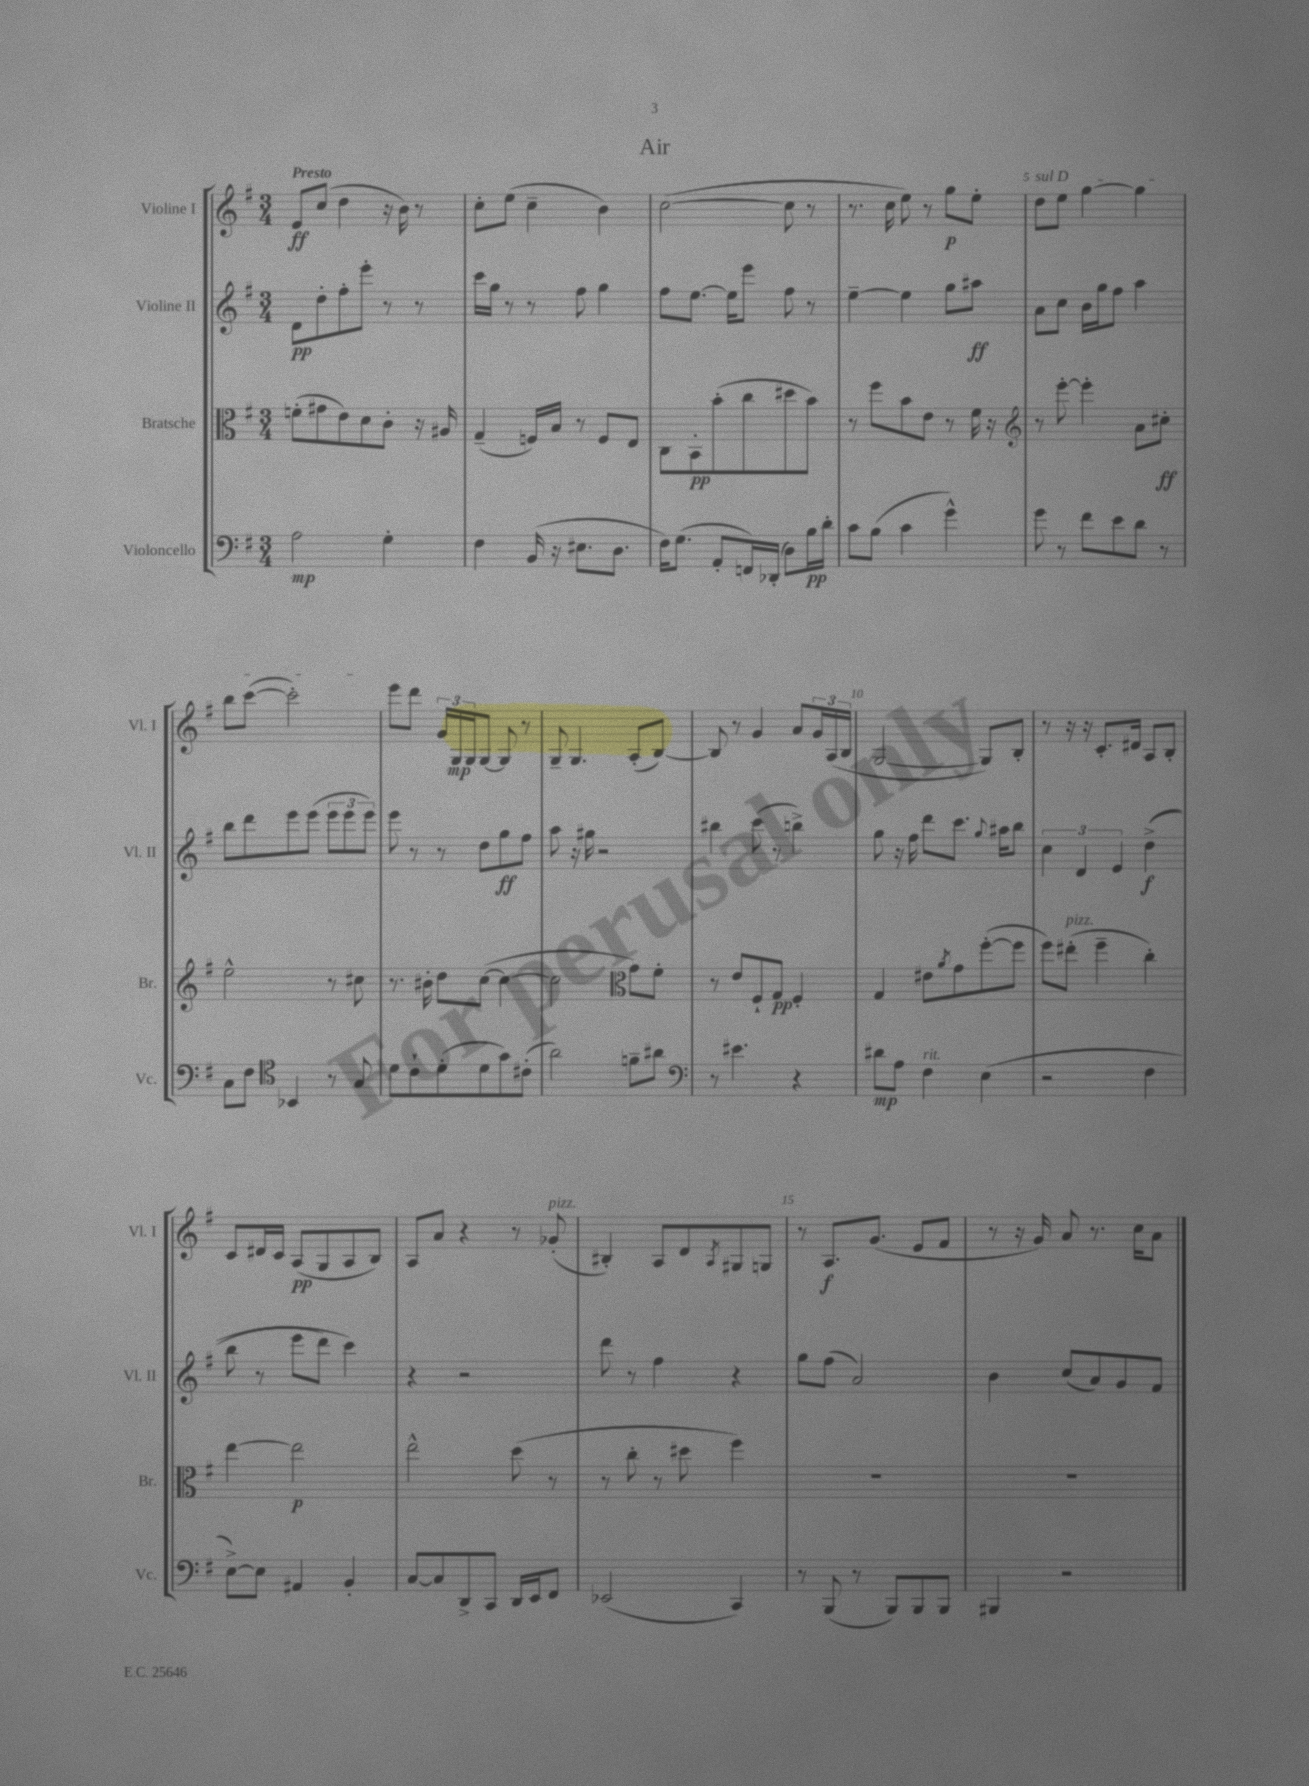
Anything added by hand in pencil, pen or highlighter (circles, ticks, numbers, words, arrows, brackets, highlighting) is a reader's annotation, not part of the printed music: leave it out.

**kern	**kern	**kern	**kern
*staff4	*staff3	*staff2	*staff1
*clefF4	*clefC3	*clefG2	*clefG2
*k[f#]	*k[f#]	*k[f#]	*k[f#]
*M3/4	*M3/4	*M3/4	*M3/4
2A	(8f'	8d	8e
.	8g#	8dd'	(8cc
.	8e)	8ff#'	4dd
.	8d	8eee'	.
4G'	8c'	8r	16r
.	.	.	16b)
.	16r	8r	8r
.	16A#	.	.
=	=	=	=
4F#	(4G~	16ccc	8cc'
.	.	16gg	.
.	.	8r	(8ee
(16BB	16F)	8r	4cc~
16r	16B	.	.
8.E#	8r	8ff#	.
.	8F	4gg	4b)
8.D	.	.	.
.	8E	.	.
=	=	=	=
16F#)	8C	8ff#	([2cc
(8.G	.	.	.
.	8BB'	[8.ee	.
8AA'	(8b'	.	.
.	.	16ee]	.
16FF)	8cc	8eee	.
(16DD-'	.	.	.
8D)	8dd#	8ff#	8cc]
16B	8b)	8r	8r
16d'	.	.	.
=	=	=	=
8c	8r	[4ee~	8.r
(8B	8ff#	.	.
.	.	.	16cc
4c	8b	4ee]	8ee)
.	8e	.	8r
4g^^)	8r	8gg	8gg
.	16f#	8aa#	8ee'
.	16r	.	.
=	=	=	=
*	*clefG2	*	*
8g	8r	8a	8dd
8r	[8eee'	8cc	8ee
8f#	4eee']	16b	[4gg
.	.	16gg	.
8e	.	8ff#	.
8d	8a	4aa	4gg]
8r	8cc#'	.	.
=	=	=	=
8C	2ee^^	8bb	8bb
8F#	.	8ddd	([8ccc
*clefC4	*	*	*
4BB-	.	8eee	2ccc'])
.	.	(8eee	.
8r	8r	12eee	.
.	.	12eee	.
8G	8cc#	.	.
.	.	12eee)	.
=	=	=	=
8d	8.r	8eee	8eee
8c`	.	8r	8ddd
.	16b#'	.	.
(8d'	8dd	8r	24g
.	.	.	24G
.	.	.	24G
8d	([8cc	8dd	[8G
8g)	4cc_	8gg	8G]
(8c#'	.	8ff#	8r
=	=	=	=
2a)	2cc]	8aa	8G~
.	.	16r	4.G
.	.	16gg#	.
.	.	2r	.
*	*clefC3	*	*
8f~	8g)	.	(8A'
8a#	8f#'	.	[8B)
=	=	=	=
*clefF4	*	*	*
8r	8r	4bb#	8B]
4.e#	8e	.	8r
.	8F#`	(8ccc	4g
.	8G	8r	.
4r	4F#'	4bb^)	8a
.	.	.	24g
.	.	.	(24A
.	.	.	24B
=	=	=	=
8d#	4G	8gg	[2G
8A	.	16r	.
.	.	16ff#	.
4F#	8e#	8ddd	.
.	8qa	.	.
.	8g	8.ccc	.
(4E	([8ff#'	.	8G])
.	.	8qqgg	.
.	.	16aa#	.
.	8ff#]	8bb	8B'
=	=	=	=
2r	8ff#)	6cc	8r
.	(8ee#'	.	16r
.	.	6d	.
.	.	.	16r
.	4ff#~	.	8.c'
.	.	6e	.
.	.	.	16d#
4F#	4cc')	&((4dd^	8A
.	.	.	8B'
=	=	=	=
[8E^)	[4ee	8bb	8c
8E]	.	8r	16d#
.	.	.	16c
4AA#	2ee]	8eee	(8A
.	.	8ddd)	8G
4BB'	.	4ccc&)	8A
.	.	.	8B)
=	=	=	=
[8C	2ee^^	4r	8A
8C]	.	.	8a
8DD^	.	2r	4r
8CC	.	.	.
16DD	(8dd	.	8r
16EE	.	.	.
8FF#	8r	.	(8g-'
=	=	=	=
(2EE-	8r	8ddd	4B#')
.	8cc'	8r	.
.	8r	4ff#	8A
.	8dd#	.	8d
.	.	.	8qA
4CC)	4ff#)	4r	8G#
.	.	.	8G
=	=	=	=
8r	2.r	8gg	8r
(8BBB	.	(8ff#	8.A
8r	.	2a)	.
.	.	.	(8.g
8BBB)	.	.	.
8BBB	.	.	8e
8BBB	.	.	8f#
=	=	=	=
4BBB#	2.r	4b	8r
.	.	.	16r
.	.	.	16g)
2r	.	(8cc	8a
.	.	8a)	8.r
.	.	8g	.
.	.	.	16cc
.	.	8f#	8a
==	==	==	==
*-	*-	*-	*-
